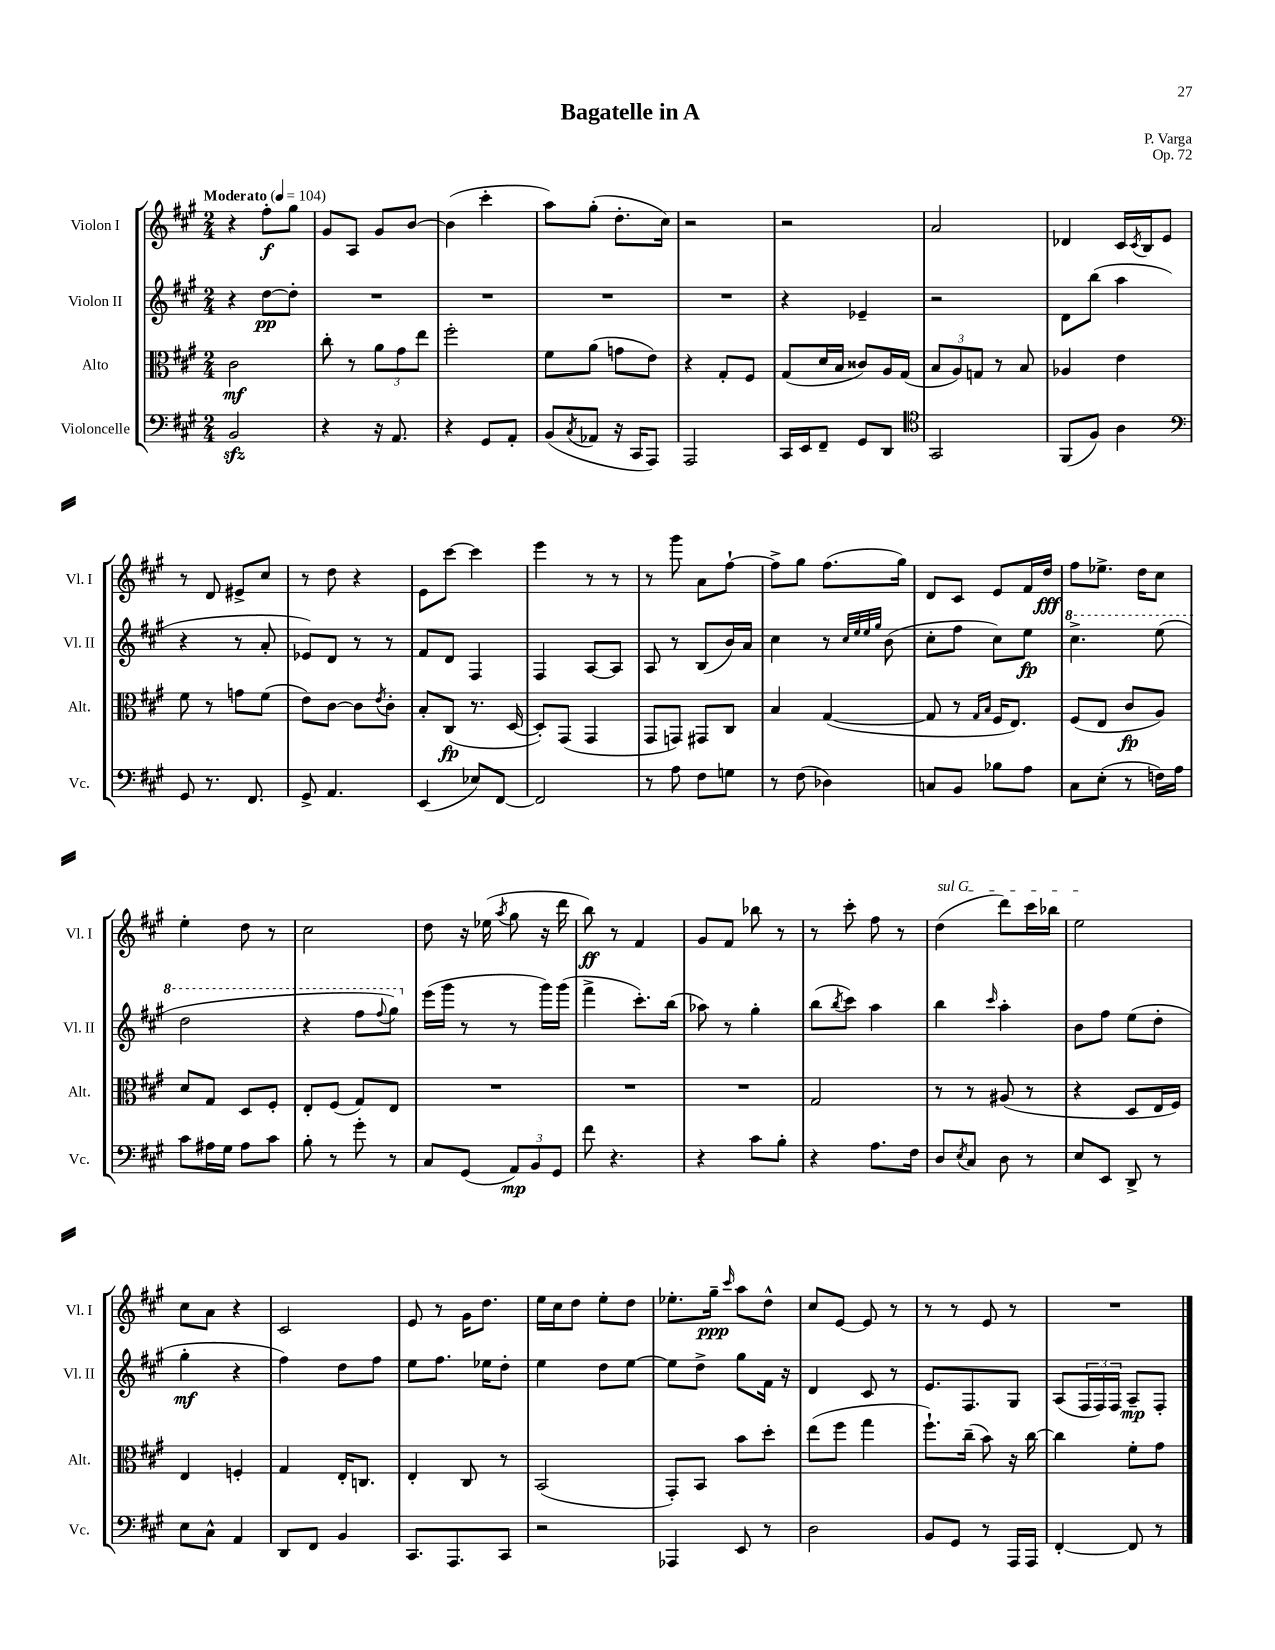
\header { title = "Bagatelle in A" composer = "P. Varga" opus = "Op. 72" }
<<
\new StaffGroup <<
\new Staff = "s0" \with { instrumentName = "Violon I" shortInstrumentName = "Vl. I" } {
    \clef treble \key a \major \numericTimeSignature \time 2/4 \tempo "Moderato" 4 = 104
    r4 fis''8-.\f gis''8 |
    gis'8 a8 gis'8 b'8~ |
    b'4( cis'''4-. |
    a''8) gis''8-.( d''8.-. cis''16) |
    r2 |
    r2 |
    a'2 |
    des'4 cis'16 \acciaccatura { cis'8 } b16 e'8 |
    r8 d'8 eis'8-> cis''8 |
    r8 d''8 r4 |
    e'8 cis'''8~ cis'''4 |
    e'''4 r8 r8 |
    r8 gis'''8 a'8 fis''8~-! |
    fis''8-> gis''8 fis''8.( gis''16) |
    d'8 cis'8 e'8 fis'16 d''16\fff |
    fis''8 ees''8.-> d''16 cis''8 |
    e''4-. d''8 r8 |
    cis''2 |
    d''8 r16 ees''16( \acciaccatura { a''8 } gis''8 r16 d'''16 |
    b''8\ff) r8 fis'4 |
    gis'8 fis'8 bes''8 r8 |
    r8 cis'''8-. fis''8 r8 |
    \once \override TextSpanner.bound-details.left.text = \markup { \italic "sul G" } d''4\startTextSpan( d'''8) cis'''16 bes''16 |
    e''2\stopTextSpan |
    cis''8 a'8 r4 |
    cis'2 |
    e'8 r8 gis'16 d''8. |
    e''16 cis''16 d''8 e''8-. d''8 |
    ees''8.-. gis''16--\ppp \grace { cis'''16 } a''8 d''8-^ |
    cis''8 e'8~ e'8 r8 |
    r8 r8 e'8 r8 |
    R2 \bar "|." |
}
\new Staff = "s1" \with { instrumentName = "Violon II" shortInstrumentName = "Vl. II" } {
    \clef treble \key a \major \numericTimeSignature \time 2/4
    r4 d''8~\pp d''8-. |
    R2 |
    R2 |
    R2 |
    R2 |
    r4 ees'4-- |
    r2 |
    d'8 b''8( a''4 |
    r4 r8 a'8-. |
    ees'8) d'8 r8 r8 |
    fis'8 d'8 fis4 |
    fis4 a8~ a8 |
    a8 r8 b8( b'16) a'16 |
    cis''4 r8 \grace { cis''32 e''32 e''32 gis''32 } b'8( |
    cis''8-. fis''8 cis''8) e''8\fp |
    \ottava #1 cis'''4.-> e'''8( |
    d'''2 |
    r4 fis'''8 \appoggiatura { fis'''8 } gis'''8) \ottava #0 |
    e'''16( gis'''16 r8 r8 gis'''16) gis'''16( |
    fis'''4-> cis'''8.-.) b''16( |
    aes''8) r8 gis''4-. |
    b''8( \acciaccatura { b''8 } cis'''8) a''4 |
    b''4 \grace { cis'''16 } a''4-. |
    b'8 fis''8 e''8( d''8-. |
    gis''4-.\mf r4 |
    fis''4) d''8 fis''8 |
    e''8 fis''8. ees''16 d''8-. |
    e''4 d''8 e''8~ |
    e''8 d''8-> gis''8 fis'16 r16 |
    d'4 cis'8 r8 |
    e'8. fis8. gis8 |
    a8( \tuplet 3/2 { fis16 fis16) fis16 } a8--\mp fis8-. \bar "|." |
}
\new Staff = "s2" \with { instrumentName = "Alto" shortInstrumentName = "Alt." } {
    \clef alto \key a \major \numericTimeSignature \time 2/4
    cis'2\mf |
    cis''8-. r8 \tuplet 3/2 { a'8 gis'8 e''8 } |
    fis''2-. |
    fis'8 a'8( g'8 e'8) |
    r4 gis8-. fis8 |
    gis8( d'16 b16 cisis'8) a16 gis16( |
    \tuplet 3/2 { b8 a8) g8 } r8 b8 |
    aes4 e'4 |
    fis'8 r8 g'8 fis'8( |
    e'8) cis'8~ cis'8 \acciaccatura { e'8 } cis'8-. |
    b8-. cis8\fp( r8. d16~ |
    d8-.) gis,8( gis,4 |
    gis,8 g,8) gis,8 cis8 |
    b4 gis4~( |
    gis8 r8 \grace { gis16 b16 } fis16 e8.) |
    fis8( e8 cis'8\fp a8) |
    d'8 gis8 d8 fis8-. |
    e8-. fis8( gis8) e8 |
    R2 |
    R2 |
    R2 |
    gis2 |
    r8 r8 ais8( r8 |
    r4 d8 e16 fis16) |
    e4 f4-. |
    gis4 e16-. c8. |
    e4-. cis8 r8 |
    b,2( |
    gis,8-.) b,8 b'8 d''8-. |
    e''8( fis''8 gis''4 |
    fis''8.-!) cis''16--( b'8) r16 cis''16~ |
    cis''4 fis'8-. gis'8 \bar "|." |
}
\new Staff = "s3" \with { instrumentName = "Violoncelle" shortInstrumentName = "Vc." } {
    \clef bass \key a \major \numericTimeSignature \time 2/4
    b,2\sfz |
    r4 r16 a,8. |
    r4 gis,8 a,8-. |
    b,8( \acciaccatura { cis8 } aes,8 r16 cis,16 a,,8) |
    a,,2 |
    cis,16 e,16 fis,8-- gis,8 d,8 |
    \clef tenor gis,2 |
    fis,8( fis8) a4 |
    \clef bass gis,8 r8. fis,8. |
    gis,8-> a,4. |
    e,4( ees8) fis,8~ |
    fis,2 |
    r8 a8 fis8 g8 |
    r8 fis8( des4) |
    c8 b,8 bes8 a8 |
    cis8 e8-.( r8 f16) a16 |
    cis'8 ais16 gis16 ais8 cis'8 |
    b8-. r8 gis'8-. r8 |
    cis8 gis,8( \tuplet 3/2 { a,8\mp) b,8 gis,8 } |
    fis'8 r4. |
    r4 cis'8 b8-. |
    r4 a8. fis16 |
    d8 \acciaccatura { e8 } cis8 d8 r8 |
    e8 e,8 d,8-> r8 |
    e8 cis8-^ a,4 |
    d,8 fis,8 b,4 |
    cis,8. a,,8. cis,8 |
    r2 |
    aes,,4 e,8 r8 |
    d2 |
    b,8 gis,8 r8 a,,16 a,,16 |
    fis,4~-. fis,8 r8 \bar "|." |
}
>>
>>
\layout { \context { \Score \remove "Bar_number_engraver" } }
